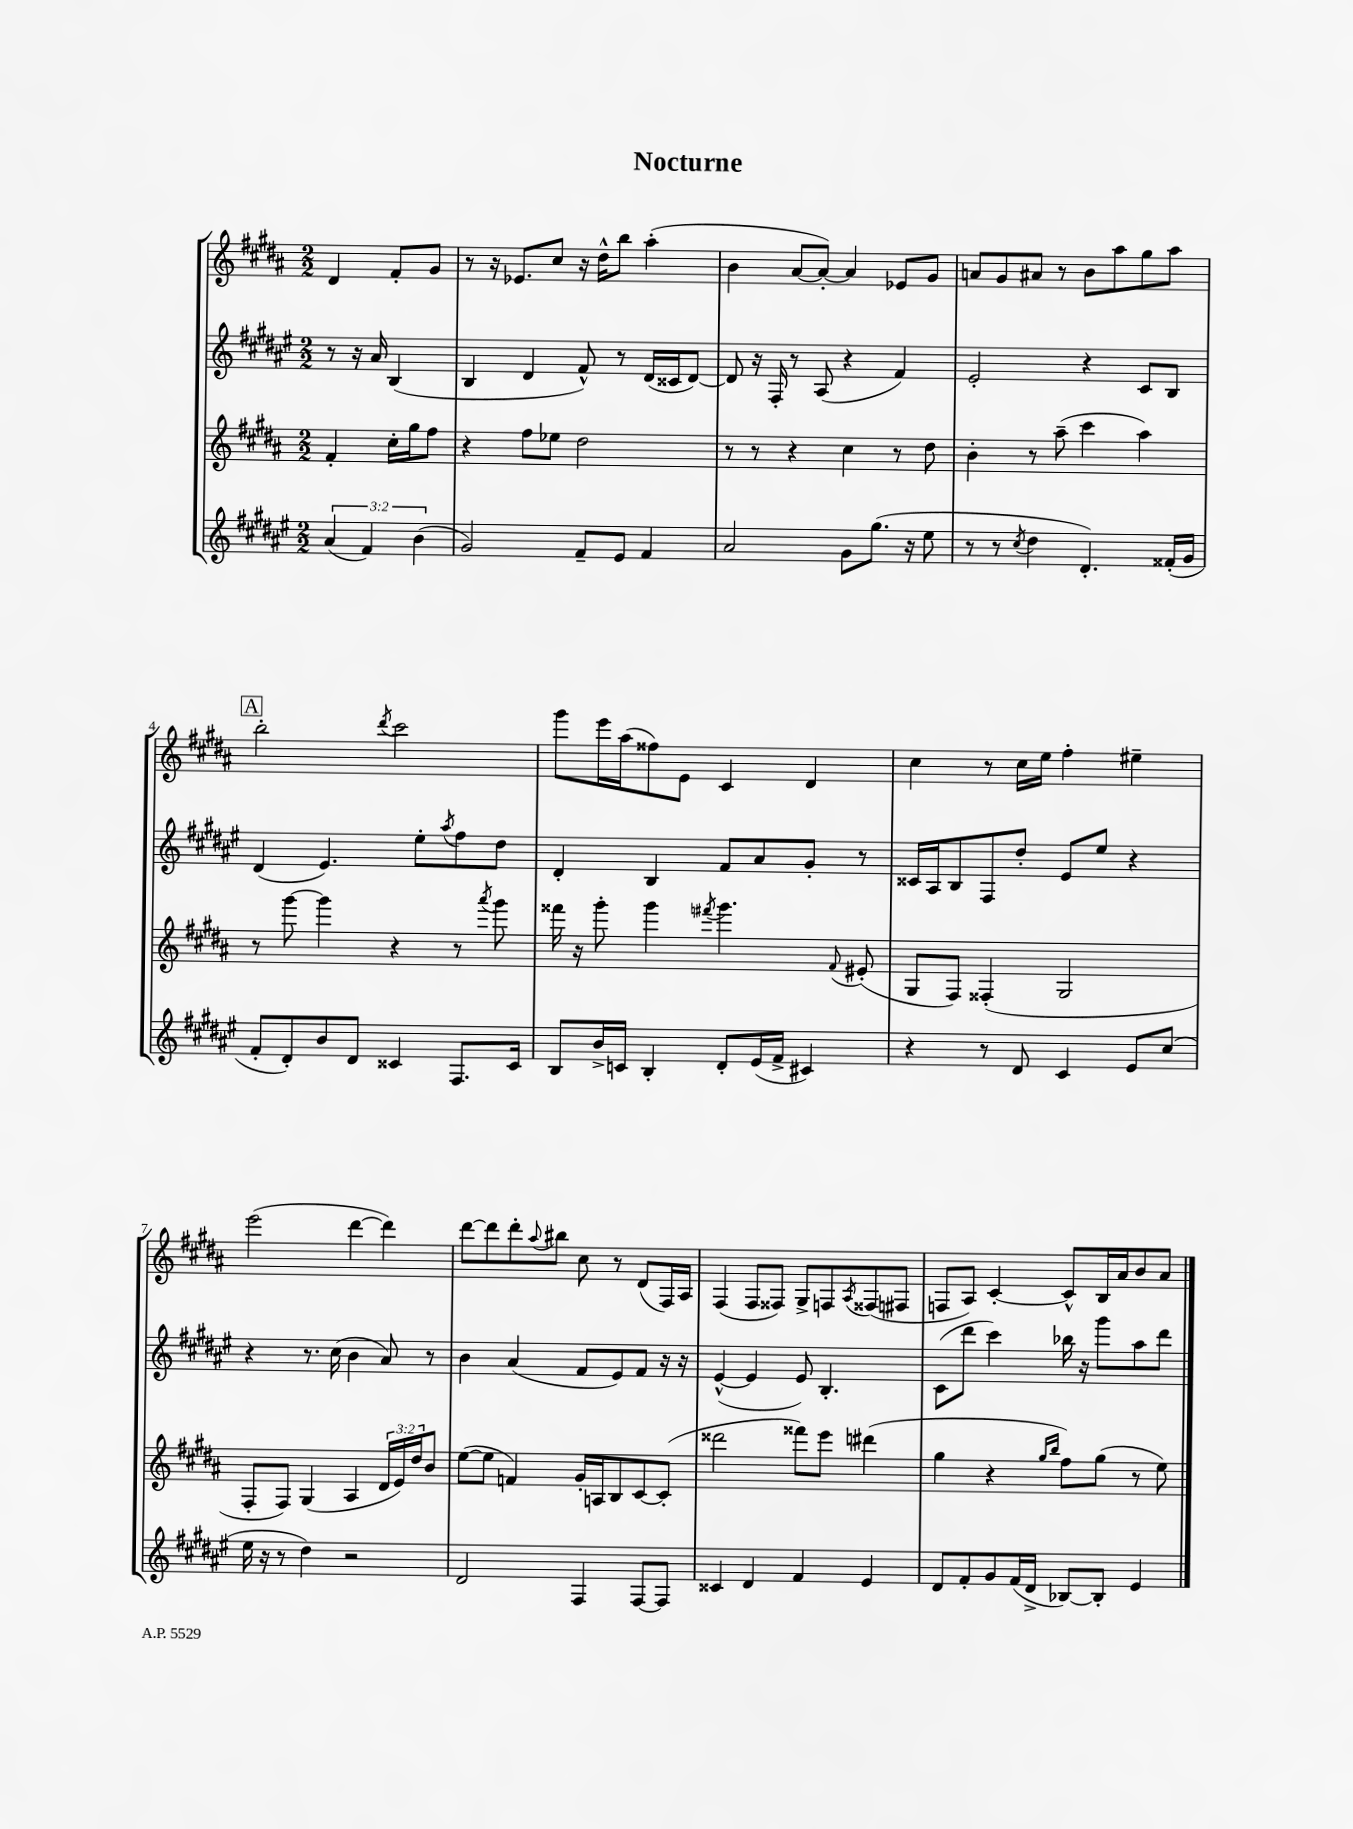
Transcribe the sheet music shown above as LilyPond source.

\header { title = "Nocturne" }
<<
\new StaffGroup <<
\new Staff = "s0" {
    \clef treble \key b \major \numericTimeSignature \time 2/2 \partial 2
    dis'4 fis'8-. gis'8 |
    r8 r16 ees'8. cis''8 r16 dis''16-^ b''8 ais''4-.( |
    b'4 ais'8~ ais'8~-.) ais'4 ees'8 gis'8 |
    a'8 gis'8 ais'8 r8 b'8 ais''8 gis''8 ais''8 |
    \mark \markup { \box "A" } b''2-. \acciaccatura { dis'''8 } cis'''2 |
    gis'''8 e'''16 ais''16( fisis''8) e'8 cis'4 dis'4 |
    cis''4 r8 cis''16 e''16 fis''4-. eis''4-- |
    e'''2( dis'''4~ dis'''4) |
    dis'''8~ dis'''8 dis'''8-. \appoggiatura { ais''8 } bis''8 cis''8 r8 dis'8( fis16) ais16 |
    fis4( fis8 fisis8) gis8-> f8 \acciaccatura { ais8 } fisis8( fis8 |
    f8 ais8) cis'4~-. cis'8-^ b16 ais'16 b'8 ais'8 \bar "|." |
}
\new Staff = "s1" {
    \clef treble \key fis \major \numericTimeSignature \time 2/2 \partial 2
    r8 r16 ais'16 b4( |
    b4 dis'4 fis'8-^) r8 dis'16( cisis'16 dis'8~) |
    dis'8 r16 fis16-. r8 ais8( r4 fis'4) |
    eis'2-. r4 cis'8 b8 |
    \mark \markup { \box "A" } dis'4( eis'4.) eis''8-. \acciaccatura { ais''8 } fis''8 dis''8 |
    dis'4-. b4 fis'8 ais'8 gis'8-. r8 |
    cisis'16 ais16 b8 fis8 dis''8-. eis'8 eis''8 r4 |
    r4 r8. cis''16( b'4 ais'8) r8 |
    b'4 ais'4( fis'8 eis'8) fis'8 r16 r16 |
    eis'4~-^( eis'4 eis'8) b4.-. |
    cis'8( dis'''8 cis'''4) bes''16 r16 gis'''8 ais''8 dis'''8 \bar "|." |
}
\new Staff = "s2" {
    \clef treble \key b \major \numericTimeSignature \time 2/2 \override Staff.TupletNumber.text = #tuplet-number::calc-fraction-text \partial 2
    fis'4-. cis''16-. gis''16 fis''8 |
    r4 fis''8 ees''8 dis''2 |
    r8 r8 r4 cis''4 r8 dis''8 |
    b'4-. r8 ais''8--( cis'''4 ais''4) |
    \mark \markup { \box "A" } r8 gis'''8~ gis'''4 r4 r8 \acciaccatura { ais'''8 } gis'''8 |
    fisis'''16 r16 gis'''8-. gis'''4 \acciaccatura { fis'''8 } gis'''4. \appoggiatura { fis'8 } eis'8-.( |
    gis8 fis8) fisis4-.( gis2 |
    fis8-. fis8) gis4( ais4 \tuplet 3/2 { dis'16 e'16) dis''16 } b'8 |
    e''8~( e''8 f'4) gis'16-. a16 b8 cis'8~ cis'8-.( |
    disis'''2 fisis'''8) e'''8 dis'''4( |
    gis''4 r4 \grace { gis''16 b''16 } fis''8) gis''8( r8 e''8) \bar "|." |
}
\new Staff = "s3" {
    \clef treble \key fis \major \numericTimeSignature \time 2/2 \override Staff.TupletNumber.text = #tuplet-number::calc-fraction-text \partial 2
    \tuplet 3/2 { ais'4( fis'4) b'4( } |
    gis'2) fis'8-- eis'8 fis'4 |
    ais'2 gis'8 gis''8.( r16 eis''8 |
    r8 r8 \acciaccatura { cis''8 } dis''4 dis'4.-.) fisis'16-.( gis'16 |
    \mark \markup { \box "A" } fis'8-. dis'8-.) b'8 dis'8 cisis'4 fis8. cisis'16 |
    b8 b'16-> c'16 b4-. dis'8-. eis'16( fis'16-> cis'4) |
    r4 r8 dis'8 cis'4 eis'8 cis''8( |
    eis''16 r16 r8 dis''4) r2 |
    dis'2 fis4 fis8~ fis8 |
    cisis'4 dis'4 fis'4 eis'4 |
    dis'8 fis'8-. gis'8 fis'16( dis'16-> bes8~) bes8-. eis'4 \bar "|." |
}
>>
>>
